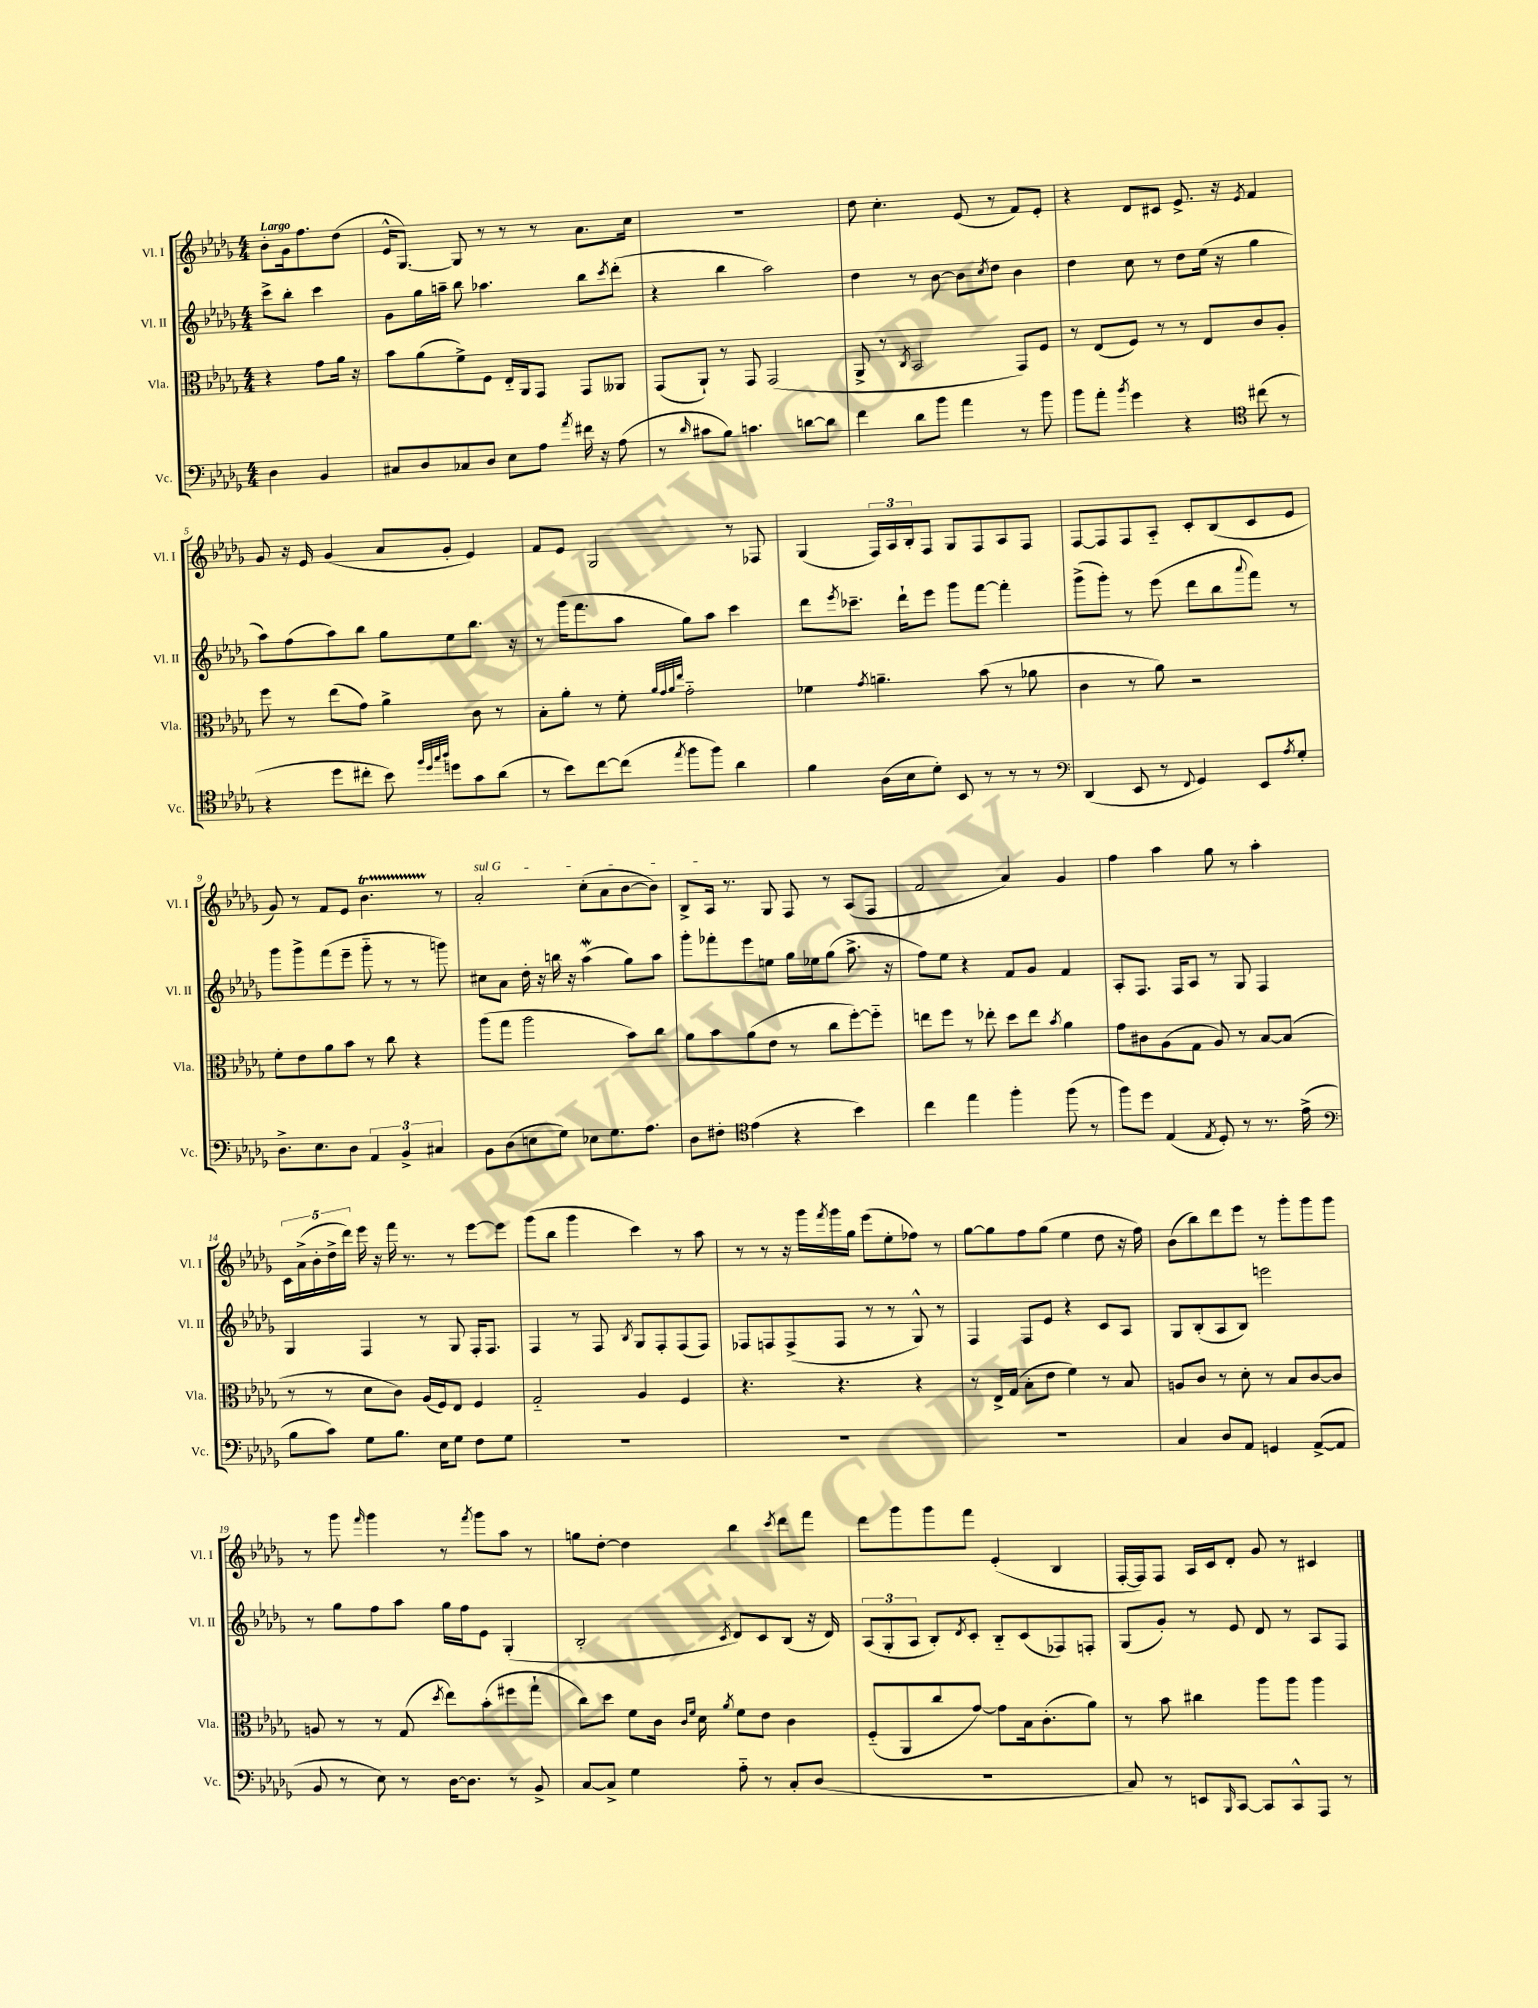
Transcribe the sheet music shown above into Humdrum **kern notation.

**kern	**kern	**kern	**kern
*part4	*part3	*part2	*part1
*staff4	*staff3	*staff2	*staff1
*I"Vc.	*I"Vla.	*I"Vl. II	*I"Vl. I
*I'Vc.	*I'Vla.	*I'Vl. II	*I'Vl. I
*clefF4	*clefC3	*clefG2	*clefG2
*k[b-e-a-d-g-]	*k[b-e-a-d-g-]	*k[b-e-a-d-g-]	*k[b-e-a-d-g-]
*M4/4	*M4/4	*M4/4	*M4/4
=	=	=	=
!	!	!	!LO:TX:a:B:t=Largo
4D-\	4r	8ccc^\L	8b-'\L
.	.	8bb-'\J	16g-\k
.	.	.	8.ff\
4BB-/	8g-\L	4ccc\	.
.	16a-\Jk	.	(8dd-\J
.	16r	.	.
=1	=1	=1	=1
8C#X/L	8b-\L	8g-\L	16e-^^/KL
.	.	.	[8.G-/J)
8D-/	(8a-\	16gg-\L	.
.	.	16aan~\JJ	.
8C-X/	8f^\)	8bb-\	8G-/]
8D-/J	8F\J	4.aa-X\	8r
8E-\L	16E-/LL	.	8r
.	16AA-/J	.	.
8A-\J	8GG-/J	.	8r
8qa-/	.	.	.
16f#X\	8GG-/L	8bb-\L	8.a-\L
16r	.	.	.
.	.	8qccc/	.
(8A-\	8AA--X/J	(8ddd-'\J	.
.	.	.	16cc\Jk
=2	=2	=2	=2
8r	(8GG-/L	4r	1r
16qqd-/	.	.	.
8c#X\L	8AA-`/J)	.	.
8B-\J)	8r	4bb-\	.
4.cn\	8GG-/	.	.
.	(2GG-/	2aa-\)	.
[8dn\L	.	.	.
8d\J]	.	.	.
=3	=3	=3	=3
4f\	8AA-^/	4dd-\	8dd-\
.	8r	.	4.cc'\
.	8qC/	.	.
8d-\L	2BB-/	8r	.
8b-\J	.	[8b-\	.
4a-\	.	8b-\L]	(8e-/
.	.	8qcc/	.
.	.	8dd-\J	8r
8r	8GG-/L)	4b-\	8f/L)
8b-\	8F/J	.	8e-'/J
=4	=4	=4	=4
8b-\L	8r	4dd-\	4r
8a-'\J	(8E-/L	.	.
8qb-/	.	.	.
4g-\	8F/J)	8cc\	8d-/L
.	8r	8r	8c#X/J
4r	8r	8dd-\L	8.e-^/
.	8E-/L	(16ee-\Jk	.
.	.	16r	16r
*clefC4	*	*	*
.	.	.	8qe-/
(8cc#X\	8c/	4gg-\	4f/
8r	8A-'/J	.	.
!!LO:LB:g=z
=5	=5	=5	=5
4r	8ff\	8aa-\L)	8g-/
.	8r	(8ff\	16r
.	.	.	16e-/
8dd-\L	(8ee-\L	8aa-\)	(4g-/
8cc#X'\J	8g-\J)	8bb-\J	.
8b-\)	4a-^\	8gg-\L	8a-/L
32qqff/LLL	.	.	.
32qqdd-/	.	.	.
32qqgg-/	.	.	.
32qqaa-/JJJ	.	.	.
8ddn\L	.	8ee-\	8g-'/J
8g-\	8c\	8.bb-\J	4e-/)
(8a-\J	8r	.	.
.	.	16r	.
=6	=6	=6	=6
8r	8B-'\L	8r	8f/L
8b-\L)	8a-'\J	(16ggg-\KL	8e-/J
.	.	8.fff\	.
[8cc\	8r	.	2G-/
(8cc\J]	8f'\	8aa-\J	.
.	32qqa-/LLL	.	.
.	32qqg-/	.	.
.	32qqa-/	.	.
8qee-/	32qqee-/JJJ	.	.
8ff\L	2g-\	8gg-\L)	.
8ff\J)	.	8aa-\J	.
4a-\	.	4ccc\	8r
.	.	.	8F-X/
=7	=7	=7	=7
4f\	4f-X\	8ddd-\L	(4G-/
.	.	8qeee-/	.
.	.	8.ccc-X~\J	.
.	8qg-/	.	.
(16A-\LL	4.an~\	.	24F/LL)
.	.	.	24A-/
16B-\J	.	16ddd-`\KL	.
.	.	.	24B-'/J
8d-'\J)	.	8eee-\J	8F/J
8BB-/	.	8ggg-\L	8G-/L
8r	(8b-\	[8fff\J	8F/
8r	8r	4fff'\]	8A-/
8r	8a-X\	.	8F/J
=8	=8	=8	=8
*clefF4	*	*	*
(4DD-/	4c\	(8ggg-^\L	[8F/L
.	.	8ggg-'\J)	8F/]
8EE-/	8r	8r	8F/
8r	8a-\)	(8eee-\	8A-/J
8qqFF/	.	.	.
4GG-/)	2r	8ddd-\L	8c'/L
.	.	8bb-\	(8B-/
.	.	8qqaaa-/	.
8EE-/L	.	8fff\J)	8c/
8qA-/	.	.	.
8G-'/J	.	8r	8e-/J
!!LO:LB:g=z
=9	=9	=9	=9
8.D-^\L	8f'\L	8ggg-\L	8g-/)
.	8e-\	8ggg-^\	8r
8.E-\	.	.	.
.	8a-\	(8fff\	8f/L
8D-\J	8b-\J	8eee-~\J	8e-/J
6AA-/	8r	8ggg-\	4.b-T\
.	8cc\	8r	.
6BB-^/	.	.	.
.	4r	8r	.
6C#X/	.	.	.
.	.	8gggn\)	8r
=10	=10	=10	=10
!	!	!	!LO:TX:a:i:t=sul G
8BB-\L	(8aa-\L	8cc#X\L	2a-'/
(8D-\	8gg-\J	8a-\J	.
8En\	2aa-\	16dd-'\	.
.	.	16r	.
8G-\J)	.	16bbn\	.
.	.	16r	.
8E-X\L	.	(4aa-W\	(8cc'\L
8.G-\	.	.	8a-\
.	8b-\L)	8gg-\L)	[8b-\
8.A-\J	.	.	.
.	8cc\J	8aa-\J	8b-\J])
=11	=11	=11	=11
8D-\L	8a-\L	8ggg-'\L	8B-^/L
8F#X'\J	8b-\	8fff-X'\	16A-/Jk
.	.	.	8.r
*clefC4	*	*	*
(4e-\	(8a-\	8eee-\	.
.	8e-\J	8een\J	8G-/
4r	8r	16gg-\LL	8F/
.	.	16ee-X\J	.
.	8cc\L	(8gg-\J	8r
4b-\)	[8ff'\)	8.aa-^\	(8A-/L
.	8ff\J]	.	8F/J
.	.	16r	.
=12	=12	=12	=12
4cc\	8een\L	8ff\L)	2f/
.	8ff\J	8ee-\J	.
4ee-\	8r	4r	.
.	8ee-X'\	.	.
4ff'\	8dd-\L	8f/L	4a-/)
.	8ee-\J	8g-/J	.
.	8qb-/	.	.
(8ff\	4a-\	4f/	4g-/
8r	.	.	.
=13	=13	=13	=13
8ff\L)	8g-\L	8A-'/L	4ff\
8dd-\J	8c#X\	8.F/J	.
(4E-/	(8A-\	.	4aa-\
.	.	16F/KL	.
.	8G-\J	8A-/J	.
8qE-/	.	.	.
8D-'/)	8A-/)	8r	8gg-\
8r	8r	8G-/	8r
8.r	[8B-/L	4F/	4aa-'\
.	(8B-/J]	.	.
(16e-^\	.	.	.
!!LO:LB:g=z
=14	=14	=14	=14
*clefF4	*	*	*
8B-\L	8r	4G-/	20c\LL
.	.	.	(20a-^\
.	.	.	20b-'\
8c\J)	8r	.	.
.	.	.	20dd-^\
.	.	.	20ddd-\JJ)
8G-\L	8d-\L	4F/	16eee-\
.	.	.	16r
8.B-\J	8c\J)	.	16fff\
.	.	.	8.r
.	(16A-/LL	8r	.
16E-\KL	16F/J)	.	.
8G-\J	8E-/J	8G-/	8r
8F\L	4F/	16F'/KL	[8eee-\L
.	.	8.F/J	.
8G-\J	.	.	8eee-\J]
=15	=15	=15	=15
1r	2G-/	4F/	(8ggg-\L
.	.	.	8bb-\J
.	.	8r	4ggg-\
.	.	8F/	.
.	.	8qB-/	.
.	4A-/	8G-/L	4ccc\)
.	.	8F'/	.
.	4F/	(8F/	8r
.	.	8F/J)	8aa-\
=16	=16	=16	=16
1r	4.r	8F-X/L	8r
.	.	8Fn/	8r
.	.	(8F^/	16r
.	.	.	16ggg-\LL
.	.	.	8qfff/
.	4.r	8F/J	16ggg-\
.	.	.	16gg-\JJ
.	.	8r	(8eee-\L
.	.	8r	8ee-'\
.	4r	8G-^^/)	8ff-X\J)
.	.	8r	8r
=17	=17	=17	=17
1r	8r	4F/	[8gg-\L
.	16E-^/LL	.	8gg-\]
.	(16G-/JJ	.	.
.	8B-'\L	8F/L	8ff\
.	8e-\J	8e-/J	(8gg-\J
.	4f\)	4r	4ee-\
.	8r	8c/L	8dd-\
.	8B-/	8A-/J	16r
.	.	.	16ff\)
=18	=18	=18	=18
4C/	8An/L	8G-/L	(8b-\L
.	8c/J	(8B-'/	8bb-\)
8D-/L	8r	8A-/	8ddd-\
8AA-/J	8d-'\	8B-/J)	8eee-\J
4GGn/	8r	2eeen\	8r
.	8B-/L	.	8ggg-'\L
([8AA-^/L	[8c/	.	8ggg-\
8AA-/J]	8c/J]	.	8ggg-\J
!!LO:LB:g=z
=19	=19	=19	=19
8BB-/	8An/	8r	8r
8r	8r	8gg-\L	8ggg-\
.	.	.	16qqfff/
8E-\)	8r	8ff\	4ggg-\
8r	(8G-/	8aa-\J	.
.	8qdd-/	.	.
[16D-\KL	8ee-\L)	16gg-\LL	8r
8.D-\J]	.	16ff\J	.
.	.	.	8qfff/
.	(8b-'\	8e-\J	8ggg-\L
8r	8ff#X\	(4G-'/	8aa-\J
8BB-^/	8gg-`\J	.	8r
=20	=20	=20	=20
[8C/L	8cc\L)	2B-'/	8ggn\L
8C^/J]	8dd-\J	.	[8dd-'\J
4G-\	8f\L	.	4dd-\]
.	16c\Jk	.	.
.	16qqc/LL	.	.
.	16qqf/JJ	.	.
.	16d-\	.	.
.	8qa-/	8qc/	.
8A-\	8f\L	8d-/L)	4bb-\
8r	8e-\J	8c/	.
.	.	.	8qccc/
8C'/L	4c\	(8B-/J	8ddd-\L
(8D-/J	.	16r	8fff\J
.	.	16d-/)	.
=21	=21	=21	=21
1r	(8F/L	(12A-/L	8ddd-\L
.	.	12G-'/	.
.	8AA-/	.	8ggg-\
.	.	12A-/J	.
.	8cc/	8B-'/L)	8ggg-\
.	.	8qd-/	.
.	[8g-/J)	8c'/J	8fff\J
.	8g-\L]	8B-/L	(4e-'/
.	16B-\k	(8c/	.
.	(8.c'\	.	.
.	.	8F-X/)	4B-/
.	8a-\J)	8Fn'/J	.
=22	=22	=22	=22
8C/)	8r	(8G-/L	[16F'/LL
.	.	.	16F/J])
8r	8b-\	8g-'/J)	8F/J
8EEn/L	4cc#X\	8r	16A-/LL
.	.	.	16c/J
16qqBBB-/	.	.	.
[8CC/J	.	8e-/	8d-'/J
8CC/L]	8aa-\L	8d-/	8g-/
8CC^^/	8aa-\J	8r	8r
8AAA-/J	4aa-\	8A-/L	4c#X/
8r	.	8F/J	.
==	==	==	==
*-	*-	*-	*-
